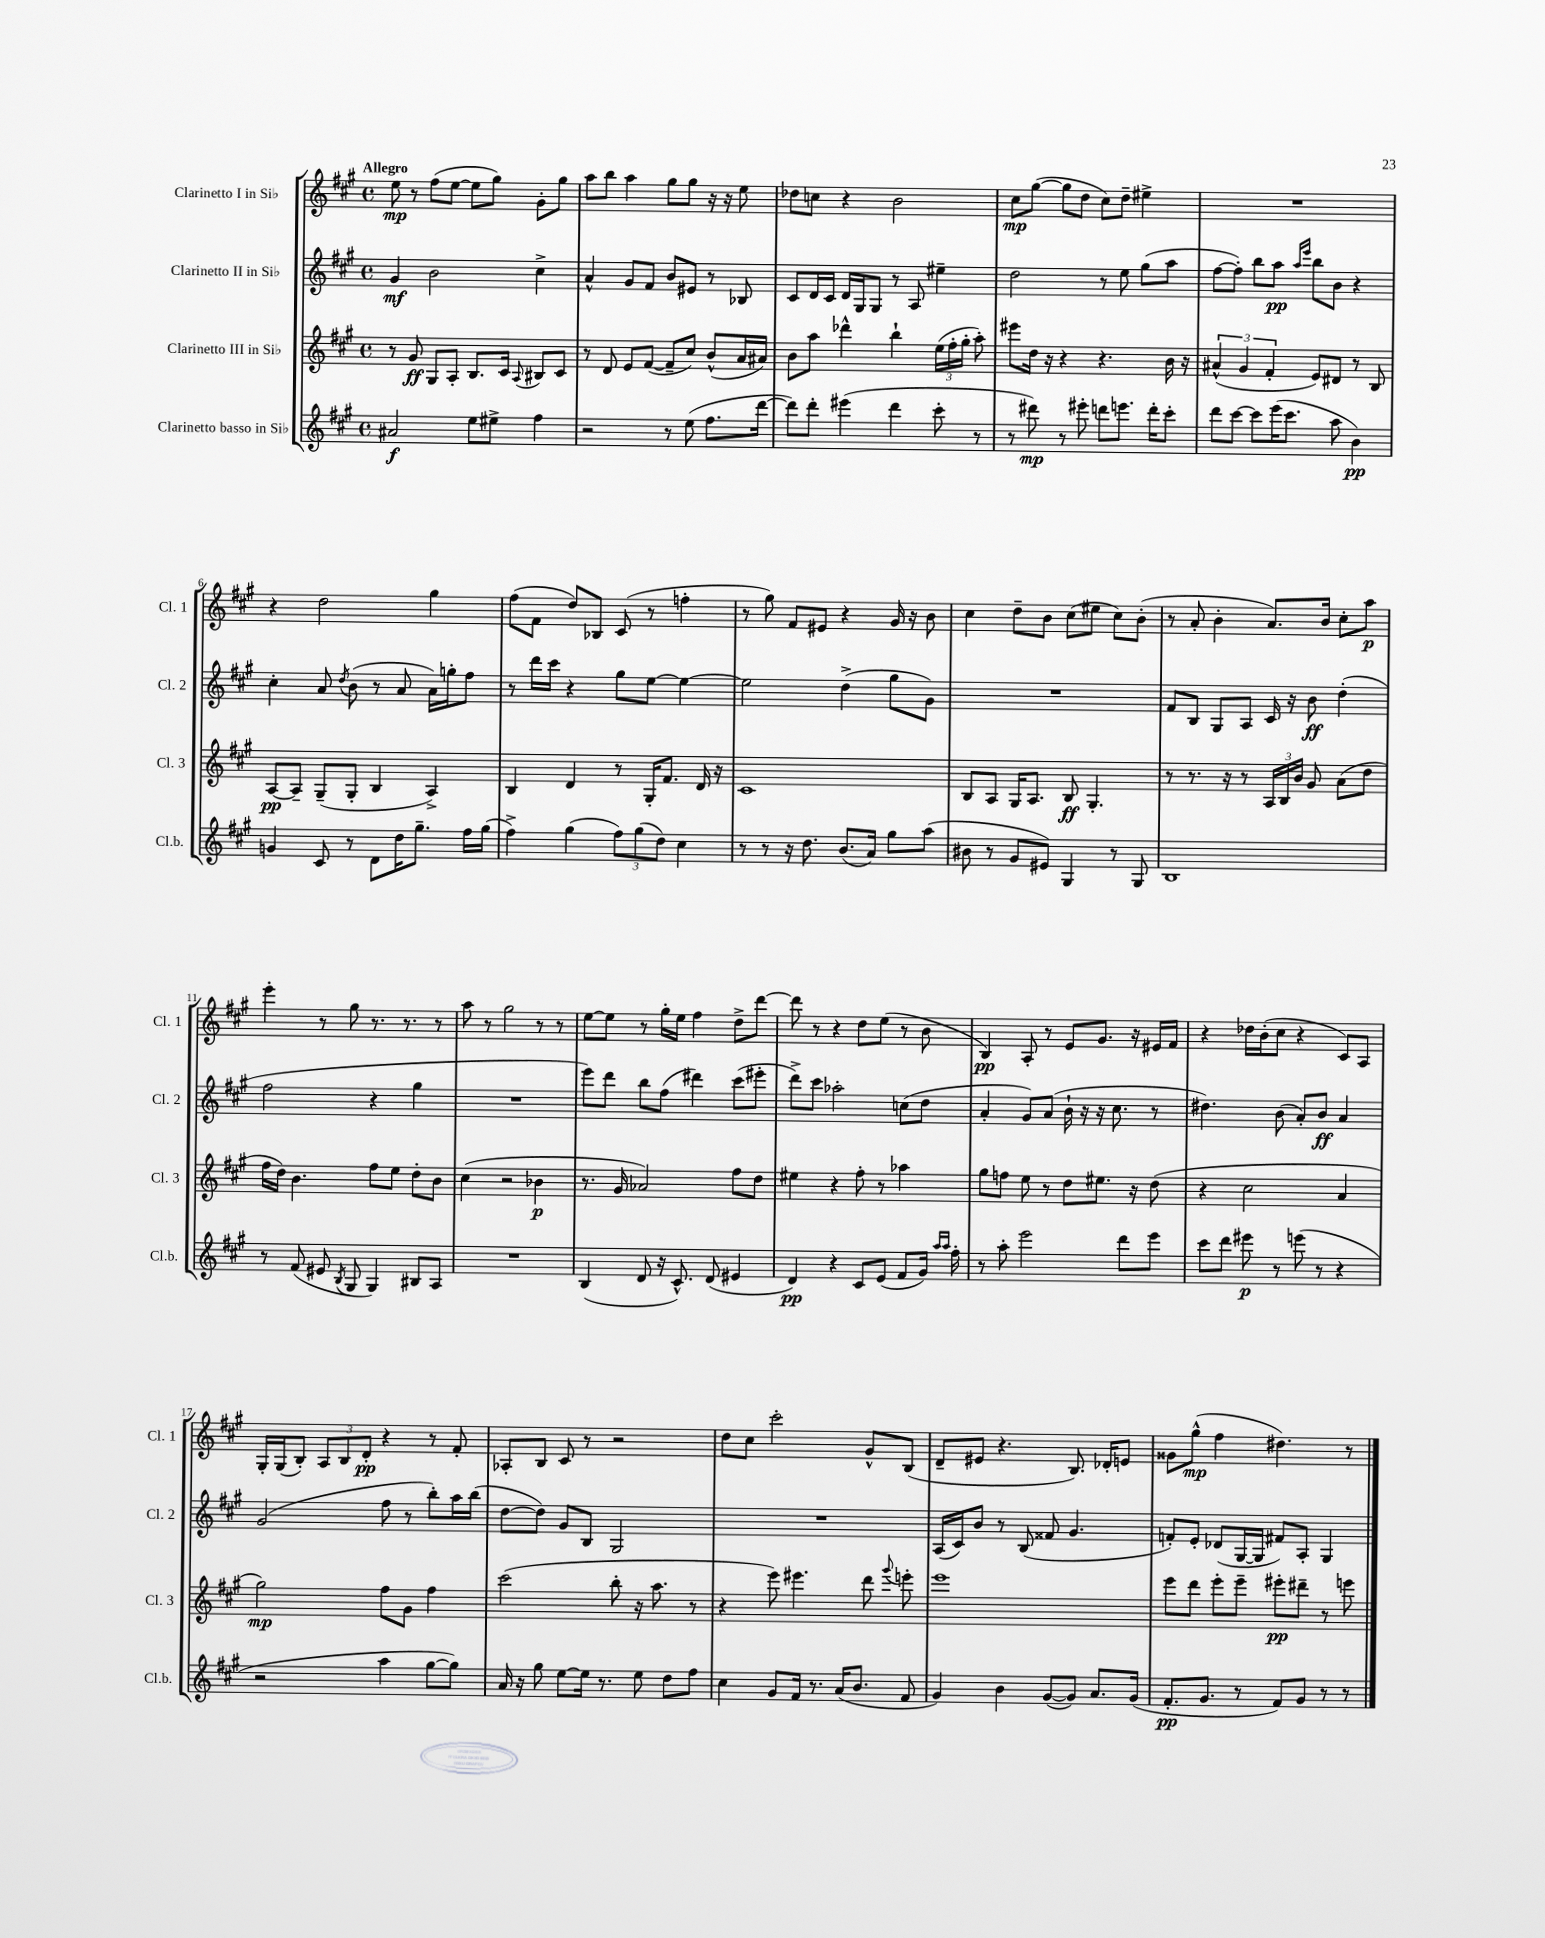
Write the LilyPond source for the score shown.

<<
\new StaffGroup <<
\new Staff = "s0" \with { instrumentName = "Clarinetto I in Sib" shortInstrumentName = "Cl. 1" } {
    \clef treble \key a \major \defaultTimeSignature \time 4/4 \tempo "Allegro"
    \autoBeamOff e''8\mp r8 fis''8[( e''8]~ e''8[ gis''8]) gis'8[-. gis''8] |
    a''8[ b''8] a''4 gis''8[ gis''8] r16 r16 e''8 |
    des''8[ c''8] r4 b'2 |
    cis''8[\mp gis''8]~( gis''8[ d''8] cis''8[) d''8]-- eis''4-> |
    R1 |
    r4 d''2 gis''4 |
    fis''8[( fis'8] d''8[) bes8] cis'8( r8 f''4-. |
    r8 gis''8) fis'8[ eis'8] r4 gis'16 r16 b'8 |
    cis''4 d''8[-- b'8] cis''8[( eis''8] cis''8[) b'8]-.( |
    r8 a'8-. b'4-. a'8.[) b'16] cis''8[-. a''8]\p |
    e'''4-. r8 gis''8 r8. r8. r8 |
    a''8 r8 gis''2 r8 r8 |
    e''8[~ e''8] r8 gis''16[-. e''16] fis''4 d''8[-> d'''8]~ |
    d'''8 r8 r4 d''8[ e''8]( r8 b'8 |
    b4\pp) a8-. r8 e'8[ gis'8.] r16 eis'16[ fis'16] |
    r4 des''16[ b'16-.( cis''8] r4 cis'8[) a8] |
    gis16[-. gis16( b8]-.) \tuplet 3/2 { a8[ b8 d'8]-.\pp } r4 r8 fis'8-. |
    aes8[-. b8] cis'8 r8 r2 |
    d''8[ cis''8] cis'''2-. gis'8[-^ b8]( |
    d'8[-- eis'8] r4. b8.) des'16[-. e'8] |
    gisis'8[ gis''8]-^\mp( fis''4 dis''4.) r8 \bar "|." |
}
\new Staff = "s1" \with { instrumentName = "Clarinetto II in Sib" shortInstrumentName = "Cl. 2" } {
    \clef treble \key a \major \defaultTimeSignature \time 4/4
    \autoBeamOff gis'4\mf b'2 cis''4-> |
    a'4-^ gis'8[ fis'8] b'8[ eis'8] r8 bes8 |
    cis'8[ d'16 cis'16] d'16[ gis16 gis8] r8 a8 eis''4-- |
    d''2 r8 e''8 gis''8[( a''8] |
    fis''8[~ fis''8]-.) b''8[ a''8]\pp \grace { a''16[ e'''16] } b''8[ b'8] r4 |
    cis''4-. a'8 \acciaccatura { d''8 } b'8( r8 a'8 a'16[) g''16-. fis''8] |
    r8 d'''16[ cis'''16] r4 gis''8[ e''8]~ e''4~ |
    e''2 d''4->( gis''8[ gis'8]) |
    R1 |
    fis'8[ b8] gis8[ a8] cis'16 r16 b'8\ff d''4-.( |
    fis''2 r4 gis''4 |
    R1 |
    e'''8[) d'''8] b''8[ fis''8]( dis'''4) cis'''8[( eis'''8]-. |
    d'''8[->) cis'''8] aes''2-. c''8[( d''8] |
    a'4-. gis'8[) a'8]( b'16-! r16 r16 cis''8. r8 |
    dis''4.) b'8( a'8[-.) b'8]\ff a'4 |
    gis'2( fis''8 r8 b''8[-.) a''16 b''16]( |
    d''8[~ d''8]) gis'8[ b8] gis2 |
    R1 |
    a16[( cis'16) b'8] r8 b8( fisis'8 gis'4. |
    f'8[-.) e'8]-. des'8[( gis16~ gis16] fis'8[) a8]-. gis4 \bar "|." |
}
\new Staff = "s2" \with { instrumentName = "Clarinetto III in Sib" shortInstrumentName = "Cl. 3" } {
    \clef treble \key a \major \defaultTimeSignature \time 4/4
    \autoBeamOff r8 gis'8\ff gis8[ a8]-. b8.[ cis'16] \appoggiatura { a8 } bis8[ cis'8] |
    r8 d'8 e'8[ fis'8]~( fis'8[-- cis''8]) b'8[-^( a'16 ais'16]) |
    b'8[ a''8] des'''4-^ b''4-! \tuplet 3/2 { e''16[( fis''16-. gis''16]-. } a''8-.) |
    eis'''8[ d''16] r16 r4 r4. b'16 r16 |
    \tuplet 3/2 { ais'4-^( gis'4 fis'4-. } e'8[) dis'8] r8 b8 |
    a8[~\pp a8]-- gis8[--( gis8]-. b4 a4->) |
    b4 d'4 r8 gis16[-. fis'8.] d'16 r16 |
    cis'1 |
    b8[ a8] gis16[ a8.] b8\ff gis4.-. |
    r8 r8. r16 r8 \tuplet 3/2 { a16[ b16 b'16] } gis'8 a'8[( d''8] |
    fis''16[ d''16]) b'4. fis''8[ e''8] d''8[-. b'8] |
    cis''4( r2 bes'4\p |
    r8. gis'16 aes'2) fis''8[ d''8] |
    eis''4 r4 fis''8-. r8 aes''4 |
    gis''8[ f''8] e''8 r8 d''8[ eis''8.] r16 d''8( |
    r4 cis''2 a'4 |
    gis''2\mp) fis''8[ gis'8] fis''4 |
    cis'''2( b''8-. r16 a''8. r8 |
    r4 e'''8) eis'''4. d'''8 \appoggiatura { gis'''8 } e'''8-. |
    e'''1 |
    e'''8[ d'''8] e'''8[-. e'''8]-- eis'''8[-.\pp dis'''8]-- r8 e'''8 \bar "|." |
}
\new Staff = "s3" \with { instrumentName = "Clarinetto basso in Sib" shortInstrumentName = "Cl.b." } {
    \clef treble \key a \major \defaultTimeSignature \time 4/4
    \autoBeamOff ais'2\f e''8[ eis''8]-> fis''4 |
    r2 r8 e''8( fis''8.[ d'''16]~ |
    d'''8[) d'''8]-. eis'''4( d'''4 cis'''8-. r8 |
    r8 dis'''8\mp) r8 eis'''8-. d'''8[ e'''8.] d'''16[-. cis'''8]-. |
    d'''8[ cis'''8]~ cis'''8[ e'''16( cis'''8.] a''8 b'4\pp) |
    g'4 cis'8 r8 d'8[ d''16 gis''8.]-- fis''16[ gis''16]( |
    fis''4->) gis''4( \tuplet 3/2 { fis''8[) gis''8( d''8]) } cis''4 |
    r8 r8 r16 d''8. b'8.[( a'16]) gis''8[ a''8]( |
    bis'8 r8 gis'8[ eis'8]) gis4 r8 gis8 |
    b1 |
    r8 fis'8( eis'8 \acciaccatura { b8 } gis8 gis4) bis8[ a8] |
    R1 |
    b4( d'8 r16 cis'8.-^) d'8( eis'4 |
    d'4\pp) r4 cis'8[ e'8]( fis'8[ gis'16]) \grace { a''16[ a''16] } fis''16-. |
    r8 a''8-. e'''2 d'''8[ e'''8] |
    cis'''8[ d'''8] eis'''8\p r8 e'''8( r8 r4 |
    r2 a''4 gis''8[~ gis''8]) |
    a'16 r16 gis''8 e''8[~ e''16] r8. e''8 d''8[ fis''8] |
    cis''4 gis'8[ fis'16] r8. a'16[( b'8.] fis'8 |
    gis'4) b'4 gis'8[~( gis'8]) a'8.[ gis'16]( |
    fis'8.[-.\pp gis'8.] r8 fis'8[) gis'8] r8 r8 \bar "|." |
}
>>
>>
